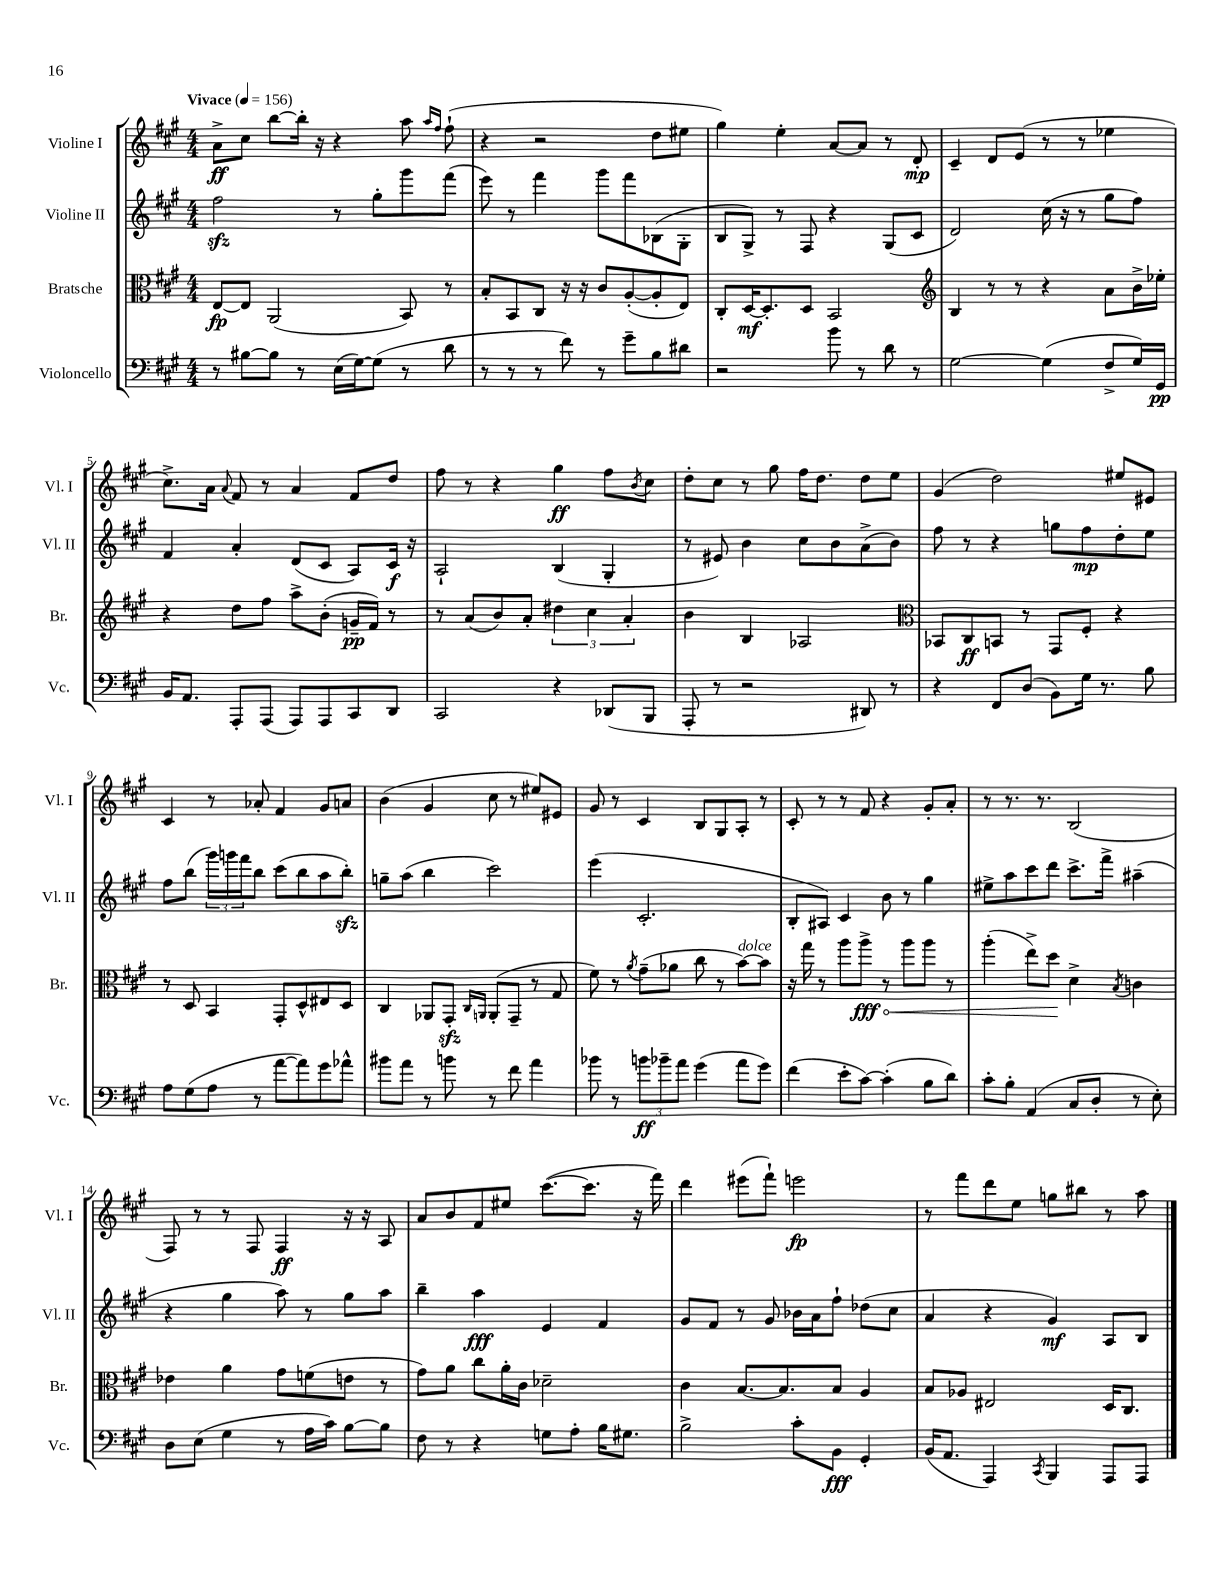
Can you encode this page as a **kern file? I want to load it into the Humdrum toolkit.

**kern	**kern	**kern	**kern
*staff4	*staff3	*staff2	*staff1
*clefF4	*clefC3	*clefG2	*clefG2
*k[f#c#g#]	*k[f#c#g#]	*k[f#c#g#]	*k[f#c#g#]
*M4/4	*M4/4	*M4/4	*M4/4
*MM156	*MM156	*MM156	*MM156
8r	[8E	2ff#	8a^
[8B#	8E]	.	8cc#
8B#]	(2AA	.	[8bb
8r	.	.	16bb']
.	.	.	16r
(16E	.	8r	4r
[16G#)	.	.	.
(8G#]	.	8gg#'	.
8r	8BB)	8ggg#	8aa
.	.	.	16qqaa
.	.	.	16qqff#
8d	8r	(8fff#	(8ff#`
=	=	=	=
8r	8B'	8eee)	4r
8r	8BB	8r	.
8r	8C#	4fff#	2r
8f#)	16r	.	.
.	16r	.	.
8r	8c#	8ggg#	.
8g#~	([8A'	8fff#	.
8B	8A']	(8B-	8dd
8d#	8E)	8G#'	8ee#
=	=	=	=
2r	8C#'	8B	4gg#)
.	[16D	8G#^)	.
.	8.D']	.	.
.	.	8r	4ee'
.	8D	8F#	.
8b	2BB	4r	[8a
8r	.	.	8a]
8d	.	(8G#	8r
8r	.	8c#	8d'
=	=	=	=
*	*clefG2	*	*
[2G#	4B	2d)	4c#~
.	8r	.	8d
.	8r	.	(8e
(4G#]	4r	(16cc#	8r
.	.	16r	.
.	.	8r	8r
8F#^	8a	8gg#	4ee-
16G#)	16b^	8ff#)	.
16GG#	16ee-'	.	.
=	=	=	=
16BB	4r	4f#	8.cc#^)
8.AA	.	.	.
.	.	.	16a
.	.	.	8qqa
8AAA'	8dd	4a'	8f#
(8AAA	8ff#	.	8r
8AAA)	8aa^	(8d	4a
8AAA	(8b'	8c#	.
8CC#	16g~	8A)	8f#
.	16f#)	.	.
8DD	8r	16c#	8dd
.	.	16r	.
=	=	=	=
2CC#	8r	2A`	8ff#
.	(8a	.	8r
.	8b)	.	4r
.	8a'	.	.
4r	6dd#	(4B	4gg#
.	6cc#	.	.
(8DD-	.	4G#'	8ff#
.	6a'	.	.
.	.	.	8qb
8BBB	.	.	8cc#
=	=	=	=
8AAA'	4b	8r	8dd'
8r	.	8e#)	8cc#
2r	4B	4b	8r
.	.	.	8gg#
.	2A-	8cc#	16ff#
.	.	.	8.dd
.	.	8b	.
8DD#)	.	(8a^	8dd
8r	.	8b)	8ee
=	=	=	=
*	*clefC3	*	*
4r	8BB-	8ff#	(4g#
.	8C#	8r	.
8FF#	8BB	4r	2dd)
(8D	8r	.	.
8BB)	8GG#	8gg	.
16G#	8F#'	8ff#	.
8.r	.	.	.
.	4r	8dd'	8ee#
8B	.	8ee	8e#
=	=	=	=
8A	8r	8ff#	4c#
(8G#	8D	(8bb	.
8A	4BB	24ggg#)	8r
.	.	24ggg	.
.	.	24fff#	.
8r	.	8bb	8a-'
[8a	8GG#'	(8ccc#	4f#
8a])	8D^^	8bb	.
8g#	8E#	8aa	8g#
8a-^^	8D	8bb')	8a
=	=	=	=
8b#	4C#	8gg~	(4b
8a	.	(8aa	.
8r	8AA-	4bb	4g#
8b	8GG#'	.	.
.	16qqC#	.	.
.	16qqAA	.	.
8r	(8AA'	2ccc#)	8cc#
8f#	8GG#~	.	8r
4a	8r	.	8ee#)
.	8G#	.	8e#
=	=	=	=
8b-	8f#)	(4eee	8g#
8r	8r	.	8r
.	8qa	.	.
12b	(8g#~	2.c#'	4c#
12b-~	.	.	.
.	8a-	.	.
12a	.	.	.
(4g#	8cc#	.	8B
.	8r	.	8G#
8a	[8b)	.	8A'
8g#)	8b]	.	8r
=	=	=	=
(4f#	16r	8B'	8c#'
.	16gg#	.	.
.	8r	8A#)	8r
8e'	8aa	4c#	8r
[8c#)	8aa^	.	8f#
(4c#']	8r	8b	4r
.	8aa	8r	.
8B	8aa	4gg#	8g#'
8d)	8r	.	8a'
=	=	=	=
8c#'	(4aa'	8ee#^	8r
8B'	.	8aa	8.r
(4AA	8ee^)	8ccc#	.
.	.	.	8.r
.	8dd	8ddd	.
8C#	4d^	8.ccc#^	(2B
8D'	.	.	.
.	.	16fff#^	.
.	8qB	.	.
8r	4c	(4aa#~	.
8E')	.	.	.
=	=	=	=
8D	4e-	4r	8F#)
(8E	.	.	8r
4G#	4a	4gg#	8r
.	.	.	8F#
8r	8g#	8aa)	4F#
16A	(8f	8r	.
16c#)	.	.	.
[8B	8e	8gg#	16r
.	.	.	16r
8B]	8r	8aa	8A
=	=	=	=
8F#	8g#)	4bb~	8a
8r	8a	.	8b
4r	8cc#	4aa	8f#
.	16a'	.	8ee#
.	16c#	.	.
8G	2d-~	4e	([8.ccc#
8A'	.	.	.
.	.	.	8.ccc#]
16B	.	4f#	.
8.G#	.	.	.
.	.	.	16r
.	.	.	16fff#)
=	=	=	=
2B^	4c#	8g#	4ddd
.	.	8f#	.
.	[8.B	8r	(8eee#
.	.	8g#	8fff#`)
.	8.B]	.	.
8c#'	.	16b-	2eee
.	.	16a	.
8BB	8B	8ff#`	.
4GG#'	4A	(8dd-	.
.	.	8cc#	.
=	=	=	=
(16BB	8B	4a	8r
8.AA	.	.	.
.	8A-	.	8fff#
4AAA)	2E#	4r	8ddd
.	.	.	8ee
8qCC#	.	.	.
4BBB	.	4g#)	8gg
.	.	.	8bb#
8AAA	16D	8A	8r
.	8.C#	.	.
8AAA	.	8B	8aa
==	==	==	==
*-	*-	*-	*-
